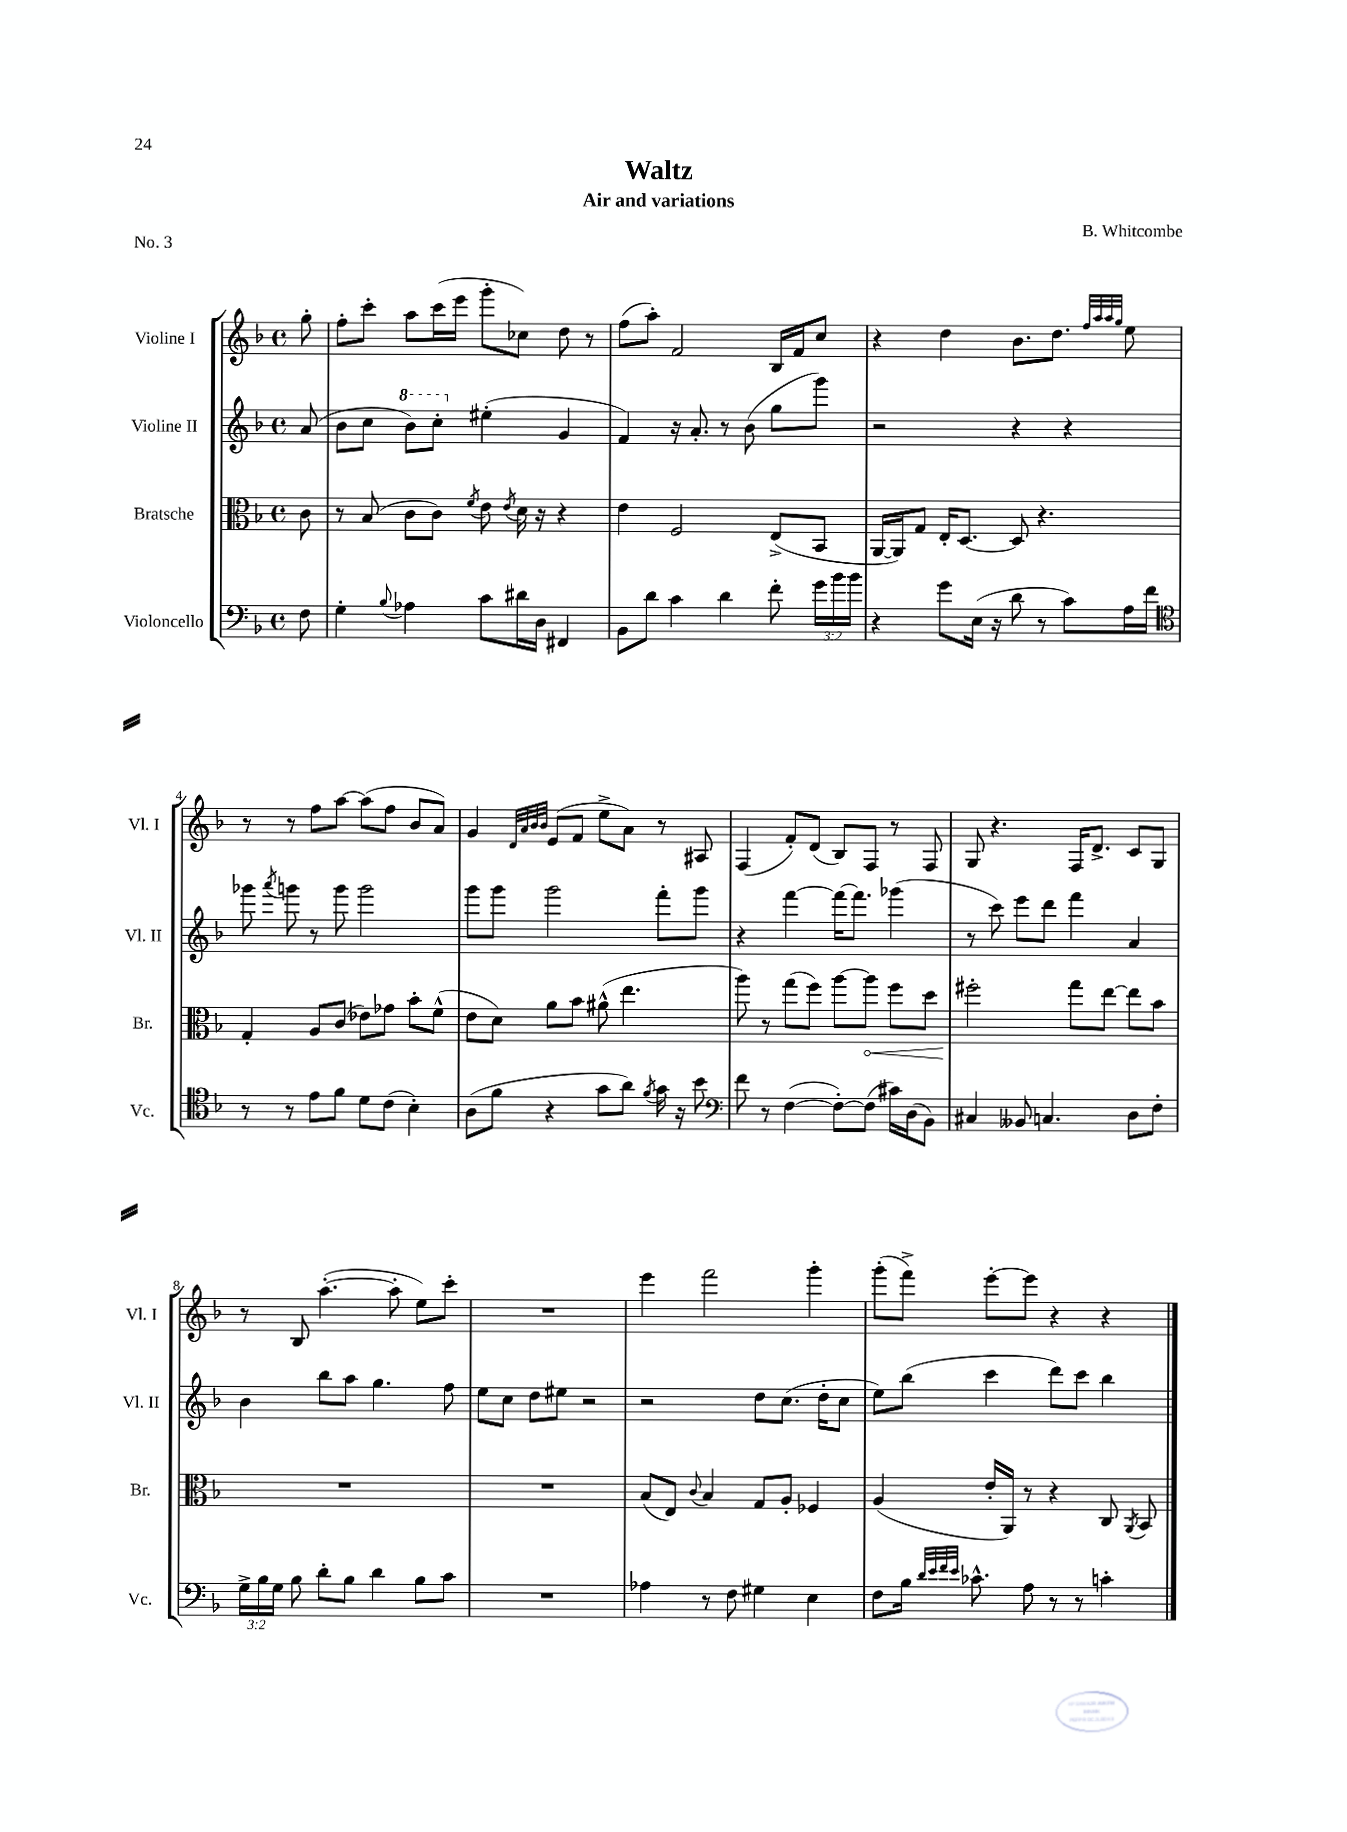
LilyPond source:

\header { title = "Waltz" composer = "B. Whitcombe" subtitle = "Air and variations" piece = "No. 3" }
<<
\new StaffGroup <<
\new Staff = "s0" \with { instrumentName = "Violine I" shortInstrumentName = "Vl. I" } {
    \clef treble \key f \major \defaultTimeSignature \time 4/4 \partial 8
    \autoBeamOff g''8-. |
    f''8[-. c'''8]-. a''8[ c'''16( e'''16] g'''8[-. ces''8]) d''8 r8 |
    f''8[( a''8]-.) f'2 bes16[ f'16 c''8] |
    r4 d''4 bes'8.[ d''8.] \grace { f''32[ a''32 a''32 g''32] } e''8 |
    r8 r8 f''8[ a''8]~ a''8[( f''8] bes'8[ a'8]) |
    g'4 \grace { d'32[ a'32 bes'32 bes'32] } e'8[( f'8] e''8[-> a'8]) r8 ais8 |
    f4( f'8[-.) d'8]( bes8[) f8] r8 f8 |
    g8 r4. f16[ d'8.]-> c'8[ g8] |
    r8 bes8 a''4.~-.( a''8-. e''8[) c'''8]-. |
    R1 |
    e'''4 f'''2 g'''4-. |
    g'''8[-.( f'''8]->) e'''8[~-. e'''8] r4 r4 \bar "|." |
}
\new Staff = "s1" \with { instrumentName = "Violine II" shortInstrumentName = "Vl. II" } {
    \clef treble \key f \major \defaultTimeSignature \time 4/4 \partial 8
    \autoBeamOff a'8( |
    bes'8[ c''8] \ottava #1 bes''8[) c'''8]-. \ottava #0 eis''4-.( g'4 |
    f'4) r16 a'8.-. r8 bes'8( g''8[ g'''8]) |
    r2 r4 r4 |
    ges'''8 \acciaccatura { a'''8 } g'''8 r8 g'''8 g'''2 |
    g'''8[ g'''8] g'''2 f'''8[-. g'''8] |
    r4 f'''4~ f'''16[~ f'''8.] ges'''4( |
    r8 c'''8) e'''8[ d'''8] f'''4 a'4 |
    bes'4 bes''8[ a''8] g''4. f''8 |
    e''8[ c''8] d''8[ eis''8] r2 |
    r2 d''8[ c''8.]( d''16[-. c''8] |
    e''8[) bes''8]( c'''4 d'''8[) c'''8] bes''4 \bar "|." |
}
\new Staff = "s2" \with { instrumentName = "Bratsche" shortInstrumentName = "Br." } {
    \clef alto \key f \major \defaultTimeSignature \time 4/4 \partial 8
    \autoBeamOff c'8 |
    r8 bes8( c'8[ c'8]) \acciaccatura { f'8 } e'8 \acciaccatura { e'8 } d'16 r16 r4 |
    e'4 f2 e8[->( bes,8] |
    a,16[~ a,16) g8] e16[-. d8.]~ d8 r4. |
    g4-. a8[ c'8]( ees'8[) ges'8] bes'8[-. f'8]-^( |
    e'8[ d'8]) a'8[ bes'8] ais'8-^( e''4. |
    a''8) r8 g''8[( f''8]) a''8[~ \once \override Hairpin.circled-tip = ##t a''8]\< f''8[ d''8] |
    fis''2-.\! g''8[ e''8]~ e''8[ bes'8] |
    R1 |
    R1 |
    bes8[( e8]) \appoggiatura { c'8 } bes4 g8[ a8]-. fes4 |
    a4( e'16[-. a,16]) r8 r4 c8 \acciaccatura { a,8 } bes,8 \bar "|." |
}
\new Staff = "s3" \with { instrumentName = "Violoncello" shortInstrumentName = "Vc." } {
    \clef bass \key f \major \defaultTimeSignature \time 4/4 \override Staff.TupletNumber.text = #tuplet-number::calc-fraction-text \partial 8
    \autoBeamOff f8 |
    g4-. \appoggiatura { bes8 } aes4 c'8[ dis'16 d16] fis,4 |
    bes,8[ d'8] c'4 d'4 f'8-. \tuplet 3/2 { g'16[ bes'16 bes'16] } |
    r4 g'8[ e16]( r16 d'8 r8 c'8[) a16 f'16] |
    \clef tenor r8 r8 e'8[ f'8] d'8[ c'8]( bes4-.) |
    a8[( f'8] r4 g'8[ a'8]) \acciaccatura { f'8 } g'16 r16 bes'8 |
    \clef bass f'8 r8 f4~( f8[~-.) f8]( cis'16[) d16( bes,8]) |
    cis4 beses,8 c4. d8[ f8]-. |
    \tuplet 3/2 { g16[-> bes16 g16] } bes8 d'8[-. bes8] d'4 bes8[ c'8] |
    R1 |
    aes4 r8 f8 gis4 e4 |
    f8[ bes16] \grace { d'32[ e'32 f'32 e'32] } ces'8.-^ a8 r8 r8 c'4-. \bar "|." |
}
>>
>>
